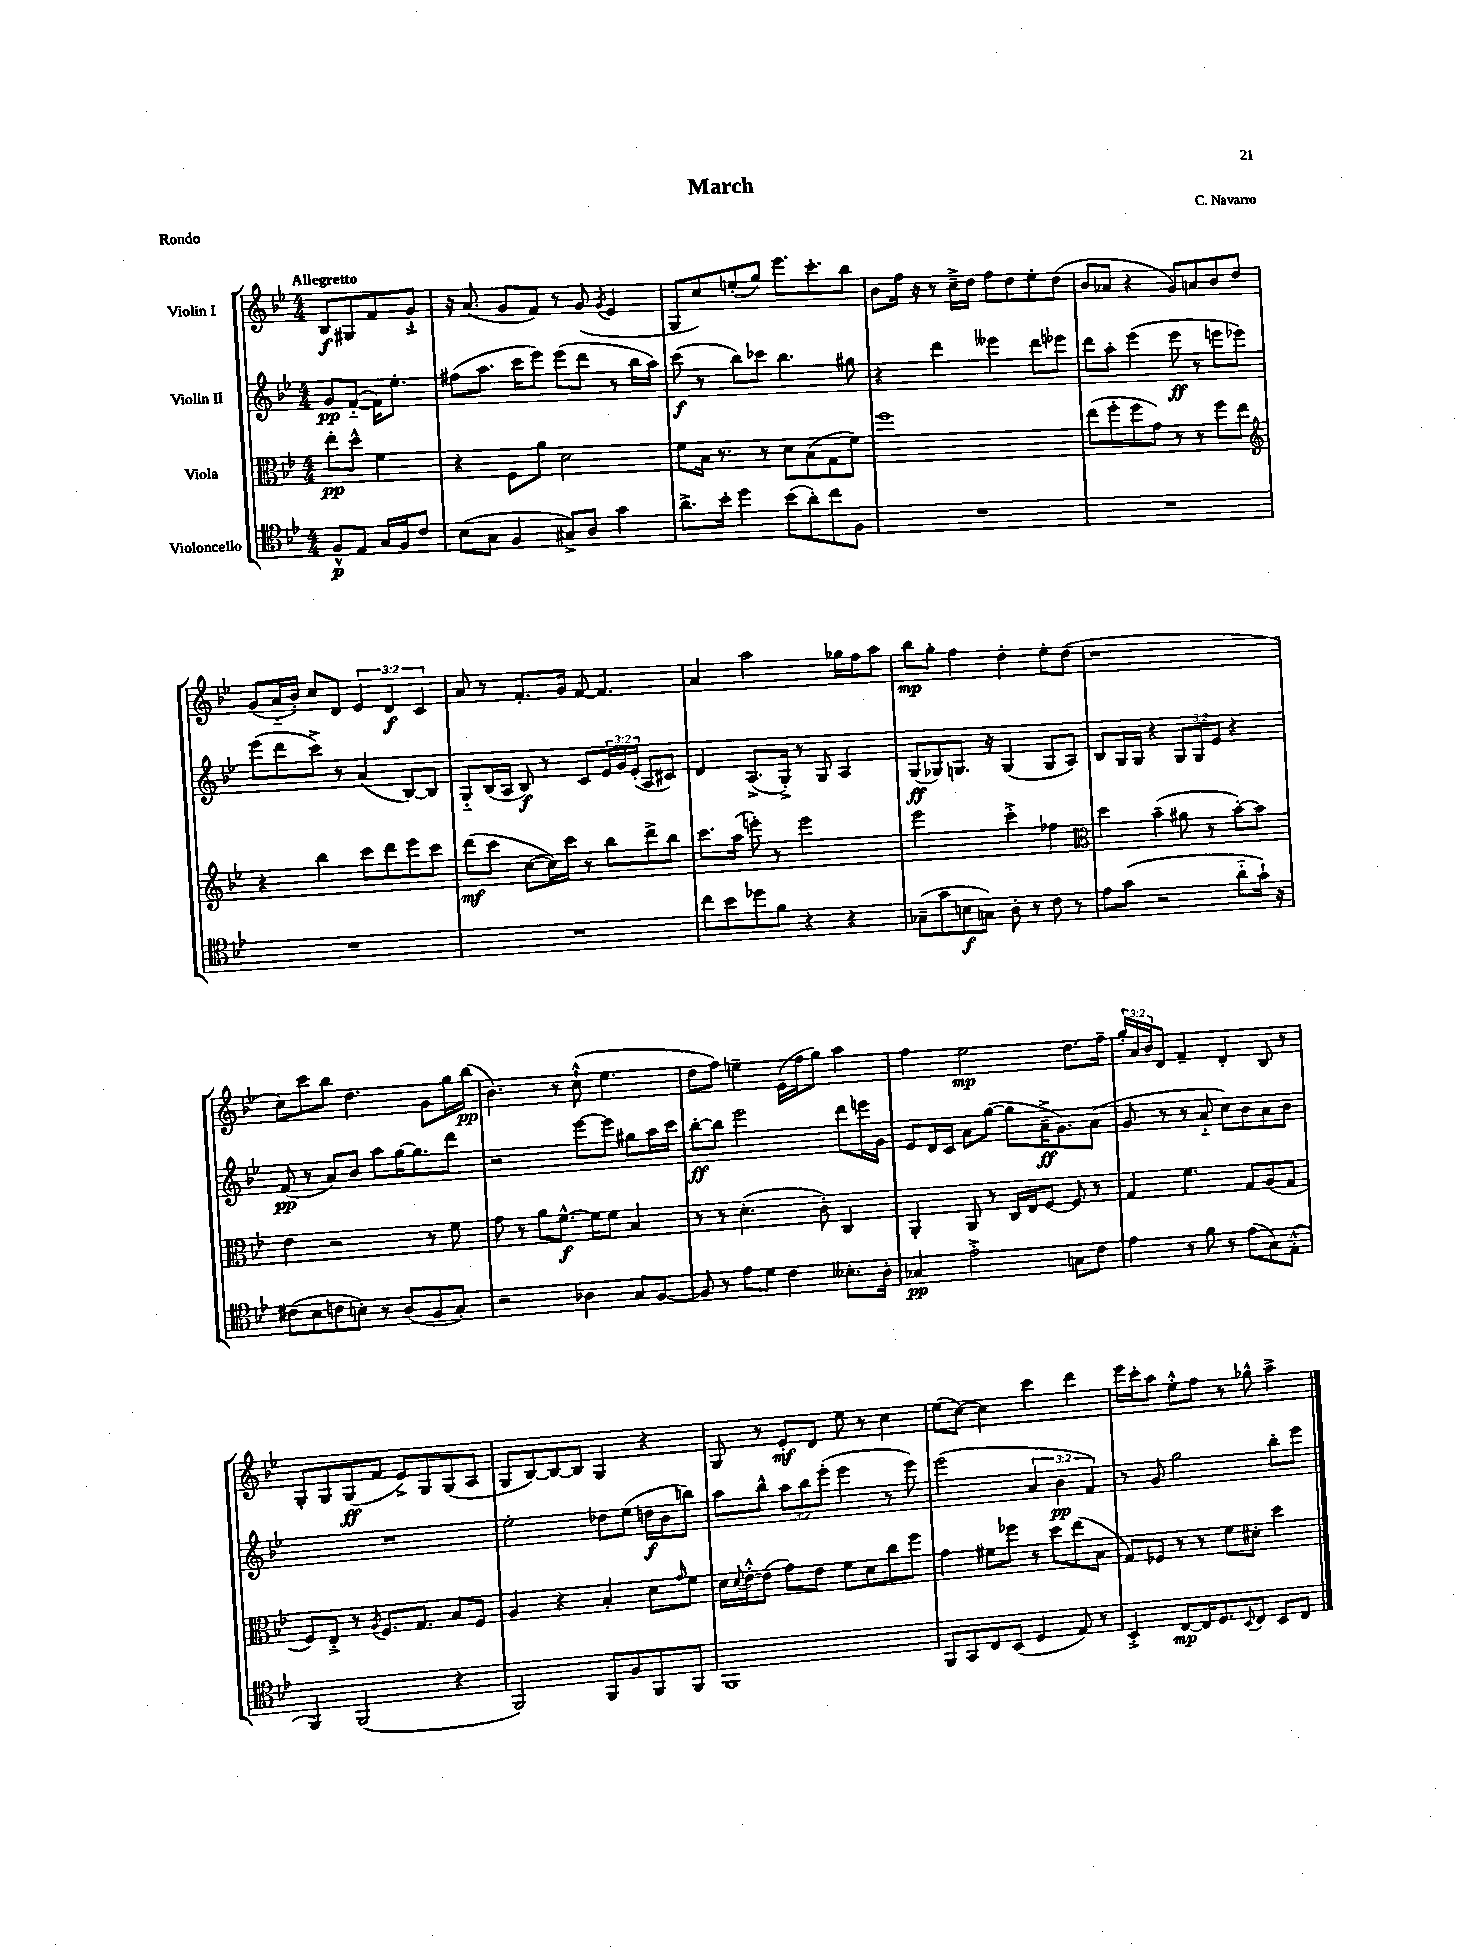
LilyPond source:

\header { title = "March" composer = "C. Navarro" piece = "Rondo" }
<<
\new StaffGroup <<
\new Staff = "s0" \with { instrumentName = "Violin I" } {
    \clef treble \key bes \major \numericTimeSignature \time 4/4 \override Staff.TupletNumber.text = #tuplet-number::calc-fraction-text \partial 2 \tempo "Allegretto"
    bes8\f gis8 f'8 g'8-!-> |
    r16 a'8.( g'8 f'8) r8 g'8( \acciaccatura { g'8 } ees'4 |
    g8 c''8) e''8-.( g''8) ees'''8. c'''8.-. bes''8 |
    bes'8 f''16 r16 r8 c''16---> d''16 f''8 d''8 ees''8-. d''8( |
    bes'8 aes'8 r4 g'8) a'8 bes'8 d''8 |
    g'8( a'16-_ bes'16-.) c''8 d'8 \tuplet 3/2 { ees'4 d'4\f c'4 } |
    a'8 r8 f'8.-. g'16 f'8~ f'4. |
    a'4 a''2 ges''16 f''16 a''8 |
    bes''8\mp g''8-. f''4 d''4-. ees''8-. d''8( |
    r1 |
    c''8) c'''8 bes''8 d''4. g'8 g''16 bes''16\pp( |
    bes'4.) r8 c''8-!-^( ees''4. |
    d''8 f''8) e''4-- ees'16( f''16 g''8) a''4 |
    f''4 ees''2\mp d''8. f''16-- |
    \tuplet 3/2 { g''16-. a'16 bes'16 } d'8 f'4-- d'4-. bes8 r8 |
    g8-. g8 g8\ff( f'8 ees'8->) g8 g8( a8 |
    g8 bes8~) bes8~ bes8 g4 r4 |
    g8 r8 ees'8-.\mf d'8 ees''8 r8 c''4 |
    ees''8( c''8~) c''4 c'''4 d'''4 |
    ees'''16 c'''16-. a''8 ees''8-.-^ f''8 r8 ges''8-^ a''4-> \bar "|." |
}
\new Staff = "s1" \with { instrumentName = "Violin II" } {
    \clef treble \key bes \major \numericTimeSignature \time 4/4 \override Staff.TupletNumber.text = #tuplet-number::calc-fraction-text \partial 2
    g'8\pp f'8~-_( f'16) ees''8.-. |
    fis''8( a''8. c'''16 ees'''8) ees'''8( d'''8 r8 bes''16 a''16) |
    c'''8\f( r8 bes''8) ces'''8 bes''4. gis''8 |
    r4 d'''4 eeses'''4 d'''8 ees'''8 |
    d'''8 a''8-. ees'''4( ees'''8\ff r8 e'''8 ees'''8) |
    ees'''8( d'''8 c'''8->) r8 a'4( bes8~) bes8 |
    g8-_ bes16( a16 bes8\f) r8 c'8 \tuplet 3/2 { ees'16 g'16 ees'16-.( } a8 cis'8) |
    d'4 a8.->( g16-.->) r8 g8 a4 |
    g8\ff( ges8) g8. r16 g4( g8 a8) |
    bes8 g16 g16 r4 \tuplet 3/2 { g8 g8 ees'8 } r4 |
    f'8\pp( r8 a'8) bes'8 a''8 g''16~ g''8. d'''8 |
    r2 ees'''8~ ees'''8 gis''8 a''16 c'''16 |
    bes''8~-.\ff bes''8 ees'''2 d'''8 e'''16 g'16 |
    ees'8 d'16 c'16 a'8 g''8~( g''8 a'16--->\ff g'8.) a'8( |
    g'8 r8 r8 a'8-_ c''8) bes'8 a'8 bes'8 |
    R1 |
    ees''2-. des''8 ees''8( d''16\f bes'16 b''8) |
    a''8 bes''8-^ \tuplet 3/2 { a''8 bes''8 ees'''8-.( } ees'''4 r8 ees'''8) |
    ees'''2( \tuplet 3/2 { a'4 bes'4\pp f'4) } |
    r8 g'8 g''2 bes''8-. ees'''8 \bar "|." |
}
\new Staff = "s2" \with { instrumentName = "Viola" } {
    \clef alto \key bes \major \numericTimeSignature \time 4/4 \partial 2
    ees''8-.\pp d''8-^ f'4 |
    r4 f8 a'8 d'2 |
    f'8 bes16 r8. r8 d'8 bes8( g8 f'8) |
    f''1 |
    ees''8( f''8-. f''8 g'8) r8 r8 f''8 ees''8 |
    \clef treble r4 bes''4 c'''8 d'''8 ees'''8 c'''8 |
    d'''8\mf( c'''8 c''8~ c''16) c'''16 r8 bes''8 d'''8-> bes''8 |
    c'''8. a''16( e'''8-.) r8 e'''2 |
    ees'''2 c'''4-.-> fes''4 |
    \clef alto d''4 bes'4--( ais'8 r8 bes'8~-.) bes'8 |
    ees'4 r2 r8 f'8 |
    g'8 r8 a'8 f'8.~-^\f f'16 f'8 bes4 |
    r8 r8 d'4.-.( c'8-.) c4 |
    a,4-. a,8 r8 c16 ees16 f8~ f8 r8 |
    g4 f'4. g8 a8( g8 |
    f8) ees8-.-> r8 \acciaccatura { a8 } f8. g8. bes8 f8 |
    a4 r4 bes4-. d'8 \grace { g'16 } f'8 |
    d'16 \appoggiatura { d'8 } ees'16~-.-^ ees'8( g'8) ees'8 f'8 d'8 c''8 f''8 |
    g'4 fis'8 fes''8 r8 d''8 ees''8( bes8 |
    g8) fes8 r8 r8 f'8 dis'8-. d''4 \bar "|." |
}
\new Staff = "s3" \with { instrumentName = "Violoncello" } {
    \clef tenor \key bes \major \numericTimeSignature \time 4/4 \partial 2
    f8-^\p ees8 g16 f16 c'8 |
    bes8( g8 f4 gis8->) a8 g'4 |
    a'8.-> bes'16-. d''4 bes'8( a'8-.) c''8 f8 |
    R1 |
    R1 |
    R1 |
    R1 |
    c''8 bes'8 des''8 f'8 r4 r4 |
    ges8--( g'8 b8\f g8) a8-. r8 c'8 r8 |
    ees'8 g'8( r2 a'8-_ g'16-!) r16 |
    cis'8( bes8 c'8 b8-.) r8 a8( f8 g8-.) |
    r2 aes4 g8 f8~ |
    f8 r8 ees'8 d'8 c'4 beses8.-. a16-. |
    ges4\pp ees'2-.-> g8 c'8 |
    ees'4 r8 f'8 r8 ees'8( g8) ees8-.-^( |
    f,4) f,2( r4 |
    f,2) f,8 f8 f,8 f,8 |
    f,1 |
    f,8 g,8 c8 bes,8( d4 ees8) r8 |
    bes,4-.-> c8~\mp c16 d8. \appoggiatura { bes,8 } c8 bes,8 c8 \bar "|." |
}
>>
>>
\layout { \context { \Score \remove "Bar_number_engraver" } }
